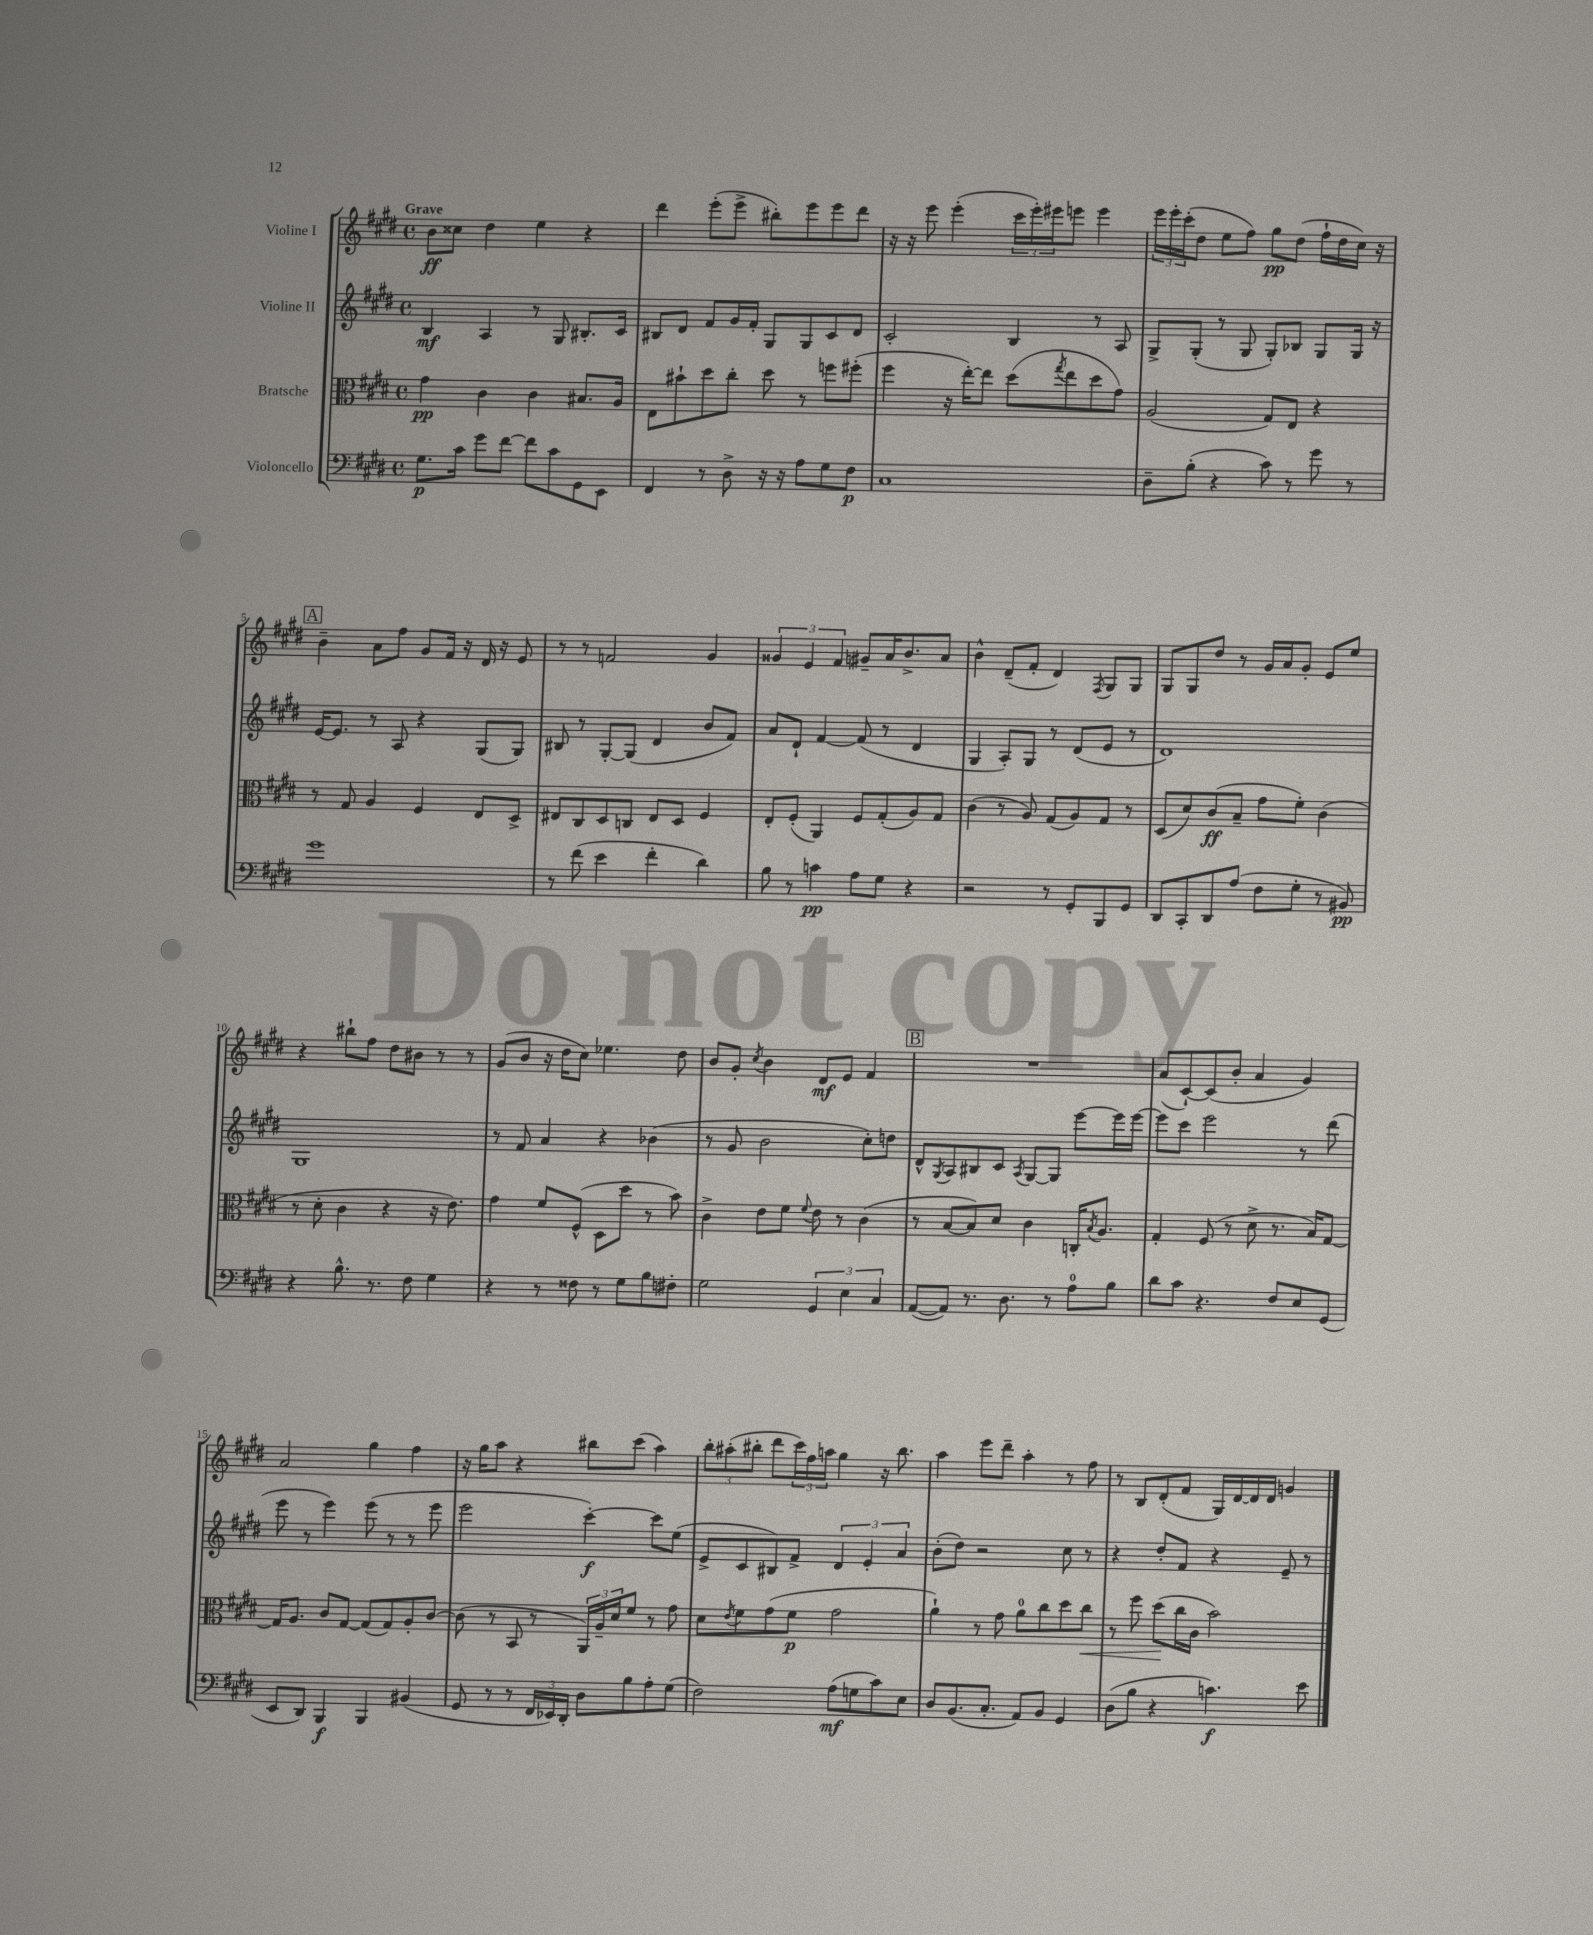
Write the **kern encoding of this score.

**kern	**dynam	**kern	**dynam	**kern	**dynam	**kern	**dynam
*part4	*part4	*part3	*part3	*part2	*part2	*part1	*part1
*staff4	*staff4	*staff3	*staff3	*staff2	*staff2	*staff1	*staff1
*I"Violoncello	*	*I"Bratsche	*	*I"Violine II	*	*I"Violine I	*
*clefF4	*	*clefC3	*	*clefG2	*	*clefG2	*
*k[f#c#g#d#]	*	*k[f#c#g#d#]	*	*k[f#c#g#d#]	*	*k[f#c#g#d#]	*
*M4/4	*	*M4/4	*	*M4/4	*	*M4/4	*
*met(c)	*	*met(c)	*	*met(c)	*	*met(c)	*
=1	=1	=1	=1	=1	=1	=1	=1
!	!	!	!	!	!	!LO:TX:a:B:t=Grave	!
8.G#\L	p	4g#\	pp	4B/	mf	8b\L	ff
.	.	.	.	.	.	8cc##X\J	.
16c#\Jk	.	.	.	.	.	.	.
8g#\L	.	4c#\	.	4A/	.	4dd#\	.
[8f#\J	.	.	.	.	.	.	.
8f#\L]	.	4c#\	.	8r	.	4ee\	.
8c#\	.	.	.	8G#/	.	.	.
8GG#\	.	8.B#X/L	.	8.B#X'/L	.	4r	.
8EE\J	.	.	.	.	.	.	.
.	.	16A/Jk	.	16c#/Jk	.	.	.
=2	=2	=2	=2	=2	=2	=2	=2
4FF#/	.	8E\L	.	8B#X/L	.	4ddd#\	.
.	.	8b#X`\	.	8d#/J	.	.	.
8r	.	8dd#\	.	8f#/L	.	(8eee'\L	.
8D#^\	.	8cc#'\J	.	16g#/L	.	8eee^\J	.
.	.	.	.	16f#'/JJ	.	.	.
16r	.	8dd#\	.	8G#/L	.	8bb#X'\L)	.
16r	.	.	.	.	.	.	.
8A\L	.	8r	.	8G#/	.	8eee\	.
8G#\	.	8ffn\L	.	8c#/	.	8eee\	.
8F#\J	p	(8ff#X'\J	.	8d#/J	.	8ddd#\J	.
=3	=3	=3	=3	=3	=3	=3	=3
1C#	.	4ff#\	.	2c#'/	.	16r	.
.	.	.	.	.	.	16r	.
.	.	.	.	.	.	8eee\	.
.	.	16r	.	.	.	(4eee'\	.
.	.	[16ee'\KL)	.	.	.	.	.
.	.	8ee\J]	.	.	.	.	.
.	.	(8dd#\L	.	4B/	.	24ccc#\LL	.
.	.	.	.	.	.	24eee'\)	.
.	.	.	.	.	.	24eee#X\J	.
.	.	8qgg#/	.	.	.	.	.
.	.	8ee\	.	.	.	8eeen\J	.
.	.	8dd#\	.	8r	.	4eee\	.
.	.	8g#\J)	.	8A/	.	.	.
=4	=4	=4	=4	=4	=4	=4	=4
8D#~\L	.	(2A/	.	8G#^/L	.	24eee\LL	.
.	.	.	.	.	.	24eee'\	.
.	.	.	.	.	.	(24ccc#'\J	.
(8B'\J	.	.	.	(8G#'/J	.	8dd#\J	.
4r	.	.	.	8r	.	8ee\L	.
.	.	.	.	8G#/	.	8ff#\J)	.
8c#\)	.	8G#/L)	.	8G#'/L)	.	8gg#\L	pp
8r	.	8E/J	.	8B-X/J	.	(8dd#\J	.
8g#\	.	4r	.	8G#/L	.	16ff#`\LL	.
.	.	.	.	.	.	16dd#\	.
8r	.	.	.	16G#/Jk	.	16cc#\JJ)	.
.	.	.	.	16r	.	16r	.
!!LO:LB:g=z
!!LO:REH:place=s1:t=A
=5	=5	=5	=5	=5	=5	=5	=5
1g#	.	8r	.	[16e/KL	.	4b~\	.
.	.	.	.	8.e/J]	.	.	.
.	.	8G#/	.	.	.	.	.
.	.	4A/	.	8r	.	8a\L	.
.	.	.	.	8A/	.	8ff#\J	.
.	.	4F#/	.	4r	.	8g#/L	.
.	.	.	.	.	.	16f#/Jk	.
.	.	.	.	.	.	16r	.
.	.	8E/L	.	(8G#/L	.	16d#/	.
.	.	.	.	.	.	16r	.
.	.	8D#^/J	.	8G#/J)	.	8e/	.
=6	=6	=6	=6	=6	=6	=6	=6
8r	.	8E#X/L	.	8B#X/	.	8r	.
(8f#\	.	8C#/	.	8r	.	8r	.
4e\	.	8D#/	.	[8G#'/L	.	2fn/	.
.	.	8Cn/J	.	(8G#/J]	.	.	.
4f#'\	.	8E#/L	.	4d#/	.	.	.
.	.	8D#/J	.	.	.	.	.
4d#\)	.	4F#/	.	8b/L	.	4g#/	.
.	.	.	.	8f#/J)	.	.	.
=7	=7	=7	=7	=7	=7	=7	=7
8B\	.	8E'/L	.	8a/L	.	6g##X/	.
8r	.	(8F#'/J	.	8d#`/J	.	.	.
.	.	.	.	.	.	6e/	.
4cn\	pp	4AA/)	.	[4f#/	.	.	.
.	.	.	.	.	.	6f#/	.
8A\L	.	8F#/L	.	(8f#/]	.	8g#X~/L	.
8G#\J	.	(8G#'/	.	8r	.	16a/K	.
.	.	.	.	.	.	8.b^/	.
4r	.	8A/)	.	4d#/	.	.	.
.	.	8G#/J	.	.	.	8a/J	.
=8	=8	=8	=8	=8	=8	=8	=8
2r	.	(4c#\	.	4G#/	.	4b^^\	.
.	.	8r	.	8A'/L)	.	(8d#~/L	.
.	.	8A/)	.	8G#/J	.	8f#'/J	.
8r	.	(8G#/L	.	8r	.	4d#/)	.
8GG#'/L	.	8A/)	.	(8d#/L	.	.	.
.	.	.	.	.	.	8qF#/	.
8BBB/	.	8G#/J	.	8e/J	.	8G#/L	.
8GG#/J	.	8r	.	8r	.	8G#/J	.
=9	=9	=9	=9	=9	=9	=9	=9
8DD#/L	.	(8D#/L	.	1d#)	.	8G#/L	.
8CC#'/	.	8d#/)	.	.	.	8G#/	.
8DD#/	.	(8c#/	ff	.	.	8dd#/J	.
(8A/J	.	8B~/J	.	.	.	8r	.
8F#\L	.	8g#\L	.	.	.	16g#/LL	.
.	.	.	.	.	.	16a/J	.
8G#'\J	.	8f#'\J)	.	.	.	8g#'/J	.
8r	.	(4c#\	.	.	.	8e/L	.
8BB#X/)	pp	.	.	.	.	8ee/J	.
!!LO:LB:g=z
=10	=10	=10	=10	=10	=10	=10	=10
4r	.	8r	.	1G#	.	4r	.
.	.	8d#'\	.	.	.	.	.
8.B^^\	.	4c#\	.	.	.	8bb#X`\L	.
.	.	.	.	.	.	8ff#\J	.
8.r	.	.	.	.	.	.	.
.	.	4r	.	.	.	8dd#\L	.
8F#\	.	.	.	.	.	8b#X\J	.
4G#\	.	16r	.	.	.	8r	.
.	.	8.e\)	.	.	.	.	.
.	.	.	.	.	.	8r	.
=11	=11	=11	=11	=11	=11	=11	=11
4r	.	4g#\	.	8r	.	(8g#/L	.
.	.	.	.	8f#/	.	8b/J	.
8r	.	8f#/L	.	4a/	.	16r	.
.	.	.	.	.	.	16dd#\KL	.
8F##X\	.	(8F#^^/J	.	.	.	8cc#\J)	.
8r	.	8D#\L	.	4r	.	4.ee-X\	.
8G#\L	.	8dd#\J	.	.	.	.	.
8B\	.	8r	.	(4b-X\	.	.	.
8F#X'\J	.	8b\)	.	.	.	8dd#\	.
=12	=12	=12	=12	=12	=12	=12	=12
2G#\	.	4c#^\	.	8r	.	8b/L	.
.	.	.	.	8g#/	.	8g#'/J	.
.	.	.	.	.	.	8qcc#/	.
.	.	8e\L	.	2b\	.	4b\	.
.	.	8f#\J	.	.	.	.	.
.	.	8qqf#/	.	.	.	.	.
6GG#/	.	8e\	.	.	.	8d#/L	mf
.	.	8r	.	.	.	8e/J	.
6E\	.	.	.	.	.	.	.
.	.	(4c#\	.	8cc#'\L)	.	4f#/	.
6C#/	.	.	.	.	.	.	.
.	.	.	.	8ddn\J	.	.	.
!!LO:REH:place=s1:t=B
=13	=13	=13	=13	=13	=13	=13	=13
([8AA/L	.	8r	.	8d#^^/L	.	1r	.
.	.	.	.	8qG#/	.	.	.
8AA/J])	.	[8B/L	.	8A/	.	.	.
8.r	.	8B/])	.	8B#X/	.	.	.
.	.	8d#/J	.	8c#/J	.	.	.
8.D#\	.	.	.	.	.	.	.
.	.	.	.	8qA/	.	.	.
.	.	4c#\	.	[8G#/L	.	.	.
8r	.	.	.	8G#/J]	.	.	.
8A\L	.	16Cn'/KL	.	[8eee\L	.	.	.
.	.	8qB/	.	.	.	.	.
.	.	8.A/J	.	.	.	.	.
8B\J	.	.	.	16eee\L]	.	.	.
.	.	.	.	[16eee\JJ	.	.	.
=14	=14	=14	=14	=14	=14	=14	=14
8d#\L	.	4G#'/	.	8eee\L]	.	(8a/L	.
8c#\J	.	.	.	8ccc#\J	.	[8c#`/)	.
4.r	.	(8F#/	.	2eee\	.	(8c#/]	.
.	.	8r	.	.	.	8b'/J	.
.	.	8d#^\	.	.	.	4a/	.
8F#/L	.	8.r	.	.	.	.	.
8E/	.	.	.	8r	.	4g#/)	.
.	.	16B/KL)	.	.	.	.	.
(8GG#/J	.	[8G#/J	.	(8ddd#\	.	.	.
!!LO:LB:g=z
=15	=15	=15	=15	=15	=15	=15	=15
8EE/L	.	16G#/KL]	.	8eee\	.	2a/	.
.	.	8.A/J	.	.	.	.	.
8DD#/J)	.	.	.	8r	.	.	.
4BBB/	f	8c#/L	.	4eee\)	.	.	.
.	.	[8G#/J	.	.	.	.	.
4BBB/	.	(8G#/L]	.	(8eee\	.	4gg#\	.
.	.	8G#/)	.	8r	.	.	.
(4BB#X/	.	8A'/	.	8r	.	4ff#\	.
.	.	[8c#/J	.	8eee\	.	.	.
=16	=16	=16	=16	=16	=16	=16	=16
8GG#/	.	(8c#\]	.	2eee\	.	16r	.
.	.	.	.	.	.	16gg#\KL	.
8r	.	8r	.	.	.	8aa\J	.
8r	.	8BB/	.	.	.	4r	.
24FF#/LL	.	8r	.	.	.	.	.
24EE-X/)	.	.	.	.	.	.	.
24DD#'/JJ	.	.	.	.	.	.	.
8D#\L	.	24AA/LL)	.	[4ccc#'\)	f	8bb#X\L	.
.	.	24A~/	.	.	.	.	.
.	.	24d#/J	.	.	.	.	.
8B\	.	8f#/J	.	.	.	(8ccc#\J	.
8A'\	.	8r	.	8ccc#\L]	.	4aa\)	.
(8G#\J	.	8g#\	.	(8ee\J	.	.	.
=17	=17	=17	=17	=17	=17	=17	=17
2F#\)	.	8d#\L	.	8e^/L	.	12bb'\L	.
.	.	.	.	.	.	(12aa#X'\	.
.	.	8qe/	.	.	.	.	.
.	.	8f#\	.	8c#/	.	.	.
.	.	.	.	.	.	12bb#X'\J	.
.	.	(8g#\	.	8B#X/)	.	8ddd#\L	.
.	.	8f#\J	p	8f#^/J	.	24ccc#\L)	.
.	.	.	.	.	.	24ff#\	.
.	.	.	.	.	.	24aan\JJ	.
(8A\L	mf	2g#\	.	6d#/	.	4gg#\	.
8Gn\	.	.	.	.	.	.	.
.	.	.	.	6e'/	.	.	.
8c#\)	.	.	.	.	.	16r	.
.	.	.	.	.	.	8.bb#\	.
.	.	.	.	6a/	.	.	.
8E\J	.	.	.	.	.	.	.
=18	=18	=18	=18	=18	=18	=18	=18
8D#/L	.	4a`\)	.	(8b'\L	.	4aa\	.
(8.BB/	.	.	.	8dd#\J)	.	.	.
.	.	8r	.	2r	.	8eee\L	.
8.C#'/J	.	.	.	.	.	.	.
.	.	8g#\	.	.	.	8ddd#~\J	.
8AA/L)	.	8a\L	.	.	.	4aa'\	.
8BB/J	.	8cc#\	.	.	.	.	.
4GG#/	.	8dd#\	.	8cc#\	.	8r	.
!	!	!	!LO:HP:b	!	!	!	!
.	.	8cc#\J	<	8r	.	8ff#\	.
=19	=19	=19	=19	=19	=19	=19	=19
(8D#\L	.	8r	.	4r	.	8r	.
8B\J	.	8ff#\	.	.	.	8B/L	.
4r	.	(8dd#\L	.	8dd#'/L	.	(8d#'/	.
.	.	16cc#\L	[	8f#/J	.	8f#/J	.
.	.	16c#\JJ	.	.	.	.	.
4.cn\)	f	2b\)	.	4r	.	16G#/LL)	.
.	.	.	.	.	.	[16d#/	.
.	.	.	.	.	.	16d#/]	.
.	.	.	.	.	.	16d#/JJ	.
.	.	.	.	8e~/	.	4gn/	.
8e\	.	.	.	8r	.	.	.
==	==	==	==	==	==	==	==
*-	*-	*-	*-	*-	*-	*-	*-
